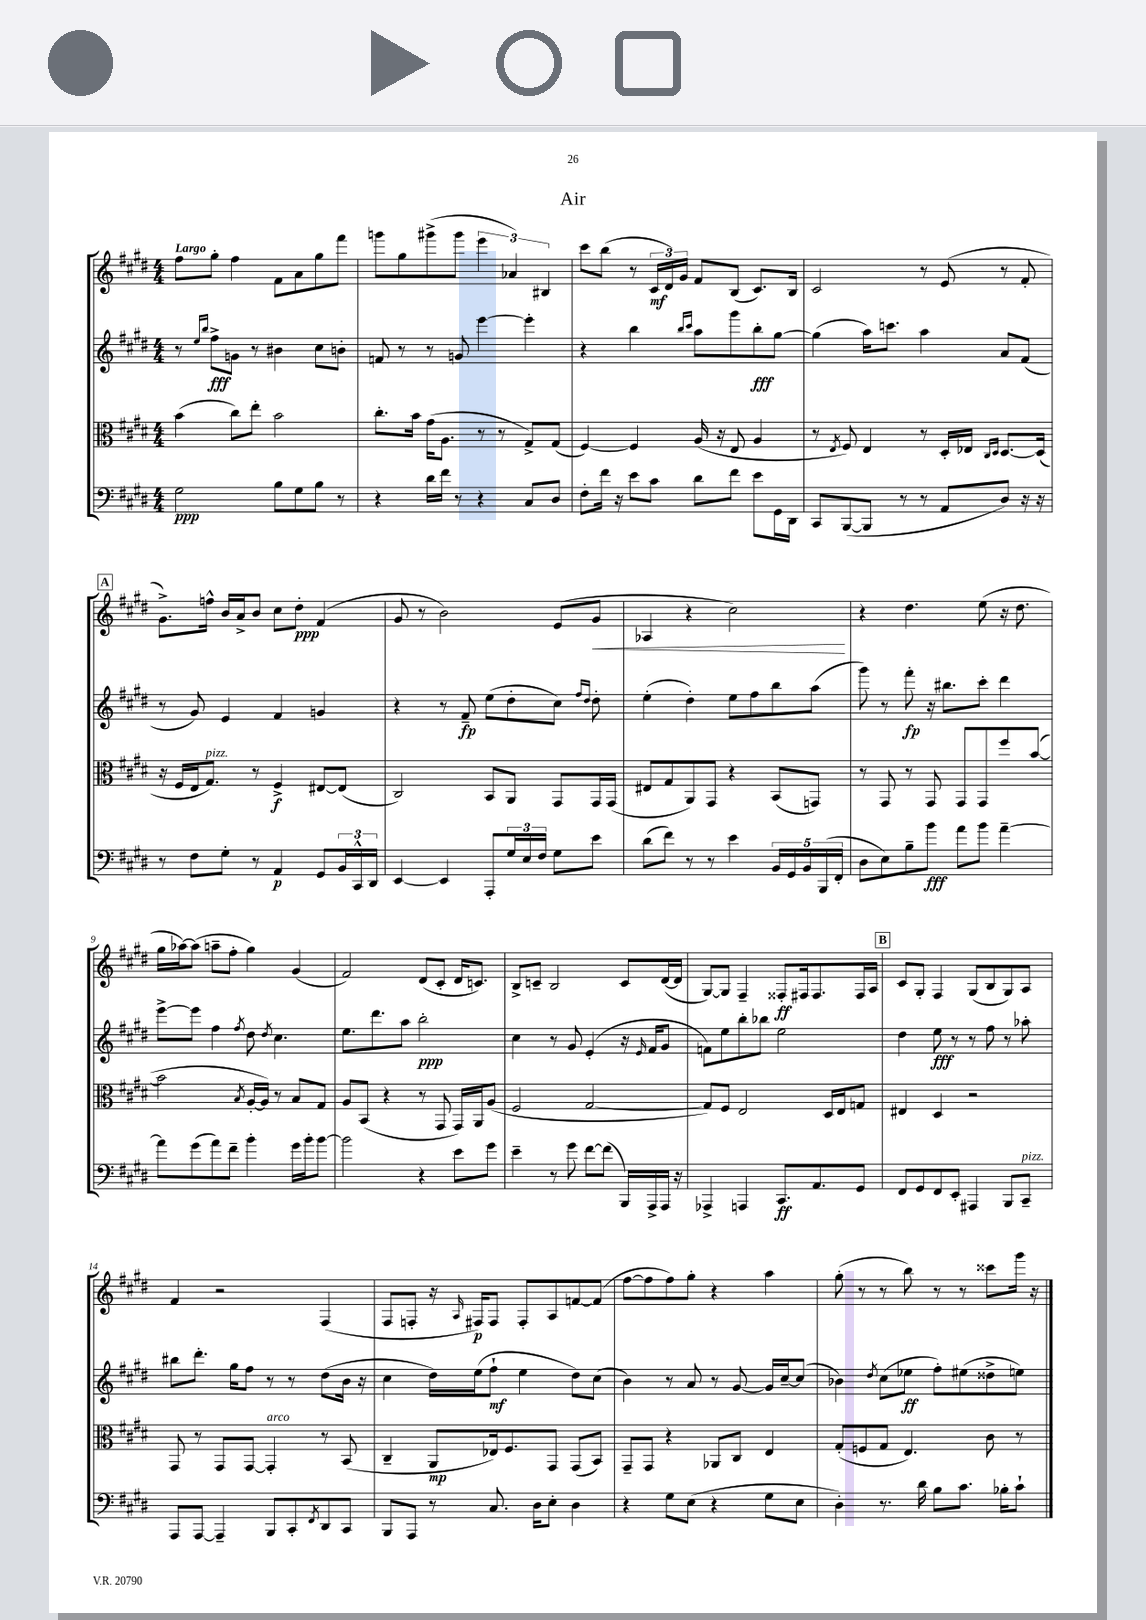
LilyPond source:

\header { title = "Air" }
<<
\new StaffGroup <<
\new Staff = "s0" {
    \clef treble \key e \major \numericTimeSignature \time 4/4 \tempo "Largo"
    fis''8 gis''8-. fis''4 fis'8 a'8 gis''8 fis'''8 |
    g'''8 gis''8 gis'''8->( gis'''8 \tuplet 3/2 { e'''4 aes'4) bis4 } |
    cis'''8 b''8( r8 \tuplet 3/2 { cis'16\mf dis'16) gis'16 } fis'8 b8( cis'8.) b16 |
    cis'2 r8 e'8( r8 fis'8-. |
    \mark \markup { \box "A" } gis'8.->) f''16-^ b'16 a'16-> b'8 cis''8 dis''8-.\ppp fis'4( |
    gis'8 r8 b'2) e'8( gis'8\< |
    aes4 r4 cis''2\!) |
    r4 dis''4. e''8( r16 dis''8. |
    gis''16 aes''16~) aes''8( a''8-- fis''8-. gis''4) gis'4( |
    fis'2) dis'8( cis'8-. dis'16 c'8.) |
    b8-> c'8-- b2 c'8 dis'16~( dis'16 |
    gis8~) gis8 fis4-- fisis8-.\ff fis16 fis8. fis16 a16 |
    \mark \markup { \box "B" } cis'8 gis8-. fis4 gis8( b8 gis8) a8 |
    fis'4 r2 fis4( |
    fis8 f8-. r16 \grace { a16 } fis16\p) fis8 fis8-. a8 f'8~ f'8( |
    fis''8~ fis''8 fis''8) gis''8-. r4 a''4 |
    gis''8-.( r8 r8 b''8) r8 r8 cisis'''8 gis'''16 r16 \bar "|." |
}
\new Staff = "s1" {
    \clef treble \key e \major \numericTimeSignature \time 4/4
    r8 \grace { e''16 b''16 } fis''8->\fff g'8 r8 bis'4 cis''8 b'8-. |
    f'8 r8 r8 g'8 e'''4~ e'''4-. |
    r4 b''4 \grace { b''16 cis'''16 } a''8 gis'''8 b''8-.\fff gis''8~ |
    gis''4( a''16) c'''8. a''4 a'8 fis'8( |
    \mark \markup { \box "A" } r8 gis'8) e'4 fis'4 g'4 |
    r4 r8 fis'8--\fp e''8( dis''8-. cis''8) \grace { fis''16 dis''16 } dis''8-. |
    e''4-.( dis''4-.) e''8 fis''8 b''8 a''8( |
    gis'''8) r8 fis'''8-.\fp r16 bis''8. cis'''8-. dis'''4 |
    e'''8~-> e'''8 fis''4 \acciaccatura { fis''8 } dis''8 \acciaccatura { dis''8 } cis''4. |
    e''8. dis'''8. a''8 b''2-.\ppp |
    cis''4 r8 gis'8 e'4-.( r16 \grace { e'16 } fis'16 gis'8 |
    f'8) e''8 b''8-. bes''8 e''2 |
    \mark \markup { \box "B" } dis''4 e''8\fff r8 r8 fis''8 r8 aes''8-. |
    bis''8 dis'''8.-. gis''16 fis''8 r8 r8 dis''8( b'16 r16 |
    cis''4 dis''16) e''16( fis''8-!\mf e''4 dis''8) cis''8( |
    b'4) r8 a'8 r8 gis'8~ gis'16 cis''16~-- cis''8( |
    bes'4) \acciaccatura { dis''8 } cis''8( ees''8\ff fis''8-.) eis''8( disis''8-> e''8) \bar "|." |
}
\new Staff = "s2" {
    \clef alto \key e \major \numericTimeSignature \time 4/4
    b'4( cis''8) e''8-. b'2 |
    cis''8.-. b'16 gis'16( a8. r8 r8 gis8->) gis8( |
    fis4~) fis4 a16( r16 e8 a4 |
    r8 \acciaccatura { e8 } fis8) e4 r8 dis16-. ees16 \grace { cis16 dis16 } dis8.~ dis16( |
    \mark \markup { \box "A" } r16 fis16 e16 gis8.^\markup { \italic "pizz." }) r8 fis4->\f eis8~ eis8( |
    cis2) b,8 a,8 gis,8 gis,16 gis,16( |
    eis8 gis8 a,8) gis,8 r4 b,8( g,8) |
    r8 gis,8 r8 gis,8 gis,8 gis,8 fis''8 b'8~( |
    b'2 \acciaccatura { b8 } a16~-. a16) r8 b8 gis8 |
    a8 b,8( r4 r8 gis,8 gis,16) a,16 a8( |
    fis2 gis2~ |
    gis8) fis8 e2 dis16 e16 g8 |
    \mark \markup { \box "B" } eis4 dis4 r2 |
    gis,8 r8 gis,8 gis,8~ gis,4-.^\markup { \italic "arco" } r8 b,8( |
    cis4-- a,8\mp ees16) fis8. gis,8 gis,8( b,8) |
    gis,8-- gis,8 r4 aes,8 cis8 e4 |
    gis8-.( f8 gis8 e4.) cis'8 r8 \bar "|." |
}
\new Staff = "s3" {
    \clef bass \key e \major \numericTimeSignature \time 4/4
    gis2\ppp b8 gis8 b8 r8 |
    r4 dis'16 fis'16 r8 r4 cis8 dis8 |
    fis8-. fis'16 r16 e'8 cis'8 dis'8 fis'8 e'8 gis,16 dis,16 |
    cis,8 b,,8~( b,,8 r8 r8 a,8 dis8) r16 r16 |
    \mark \markup { \box "A" } r8 fis8 gis8-. r8 a,4\p gis,8 \tuplet 3/2 { b,16 cis,16-^ dis,16 } |
    e,4~ e,4 a,,8-. \tuplet 3/2 { gis16 e16 fis16 } gis8 e'8 |
    dis'8( fis'8) r8 r8 e'4 \tuplet 5/4 { b,16 gis,16 b,16 b,,16( fis,16-. } |
    dis8 e8) b8-- b'8\fff a'8 b'8 a'4~-- |
    a'8 gis'8( a'8) fis'8-- b'4-. gis'16 b'16-. b'8~ |
    b'2 r4 e'8 gis'8 |
    e'4-- r8 gis'8 fis'8~ fis'8( b,,16) a,,16-> a,,16 r16 |
    aes,,4-> a,,4 cis,8.\ff a,8. gis,8 |
    \mark \markup { \box "B" } fis,8 gis,8 fis,8 e,8-. ais,,4 b,,8 cis,8--^\markup { \italic "pizz." } |
    a,,8 a,,8~ a,,4-- b,,8 cis,8-. \acciaccatura { fis,8 } dis,8 cis,8 |
    b,,8 a,,8 r8 cis8. dis16 e8-. dis4 |
    r4 gis8 e8( r4 gis8 e8 |
    dis4-.) r8. dis'16 b8 cis'8. bes16-. cis'8-! \bar "|." |
}
>>
>>
